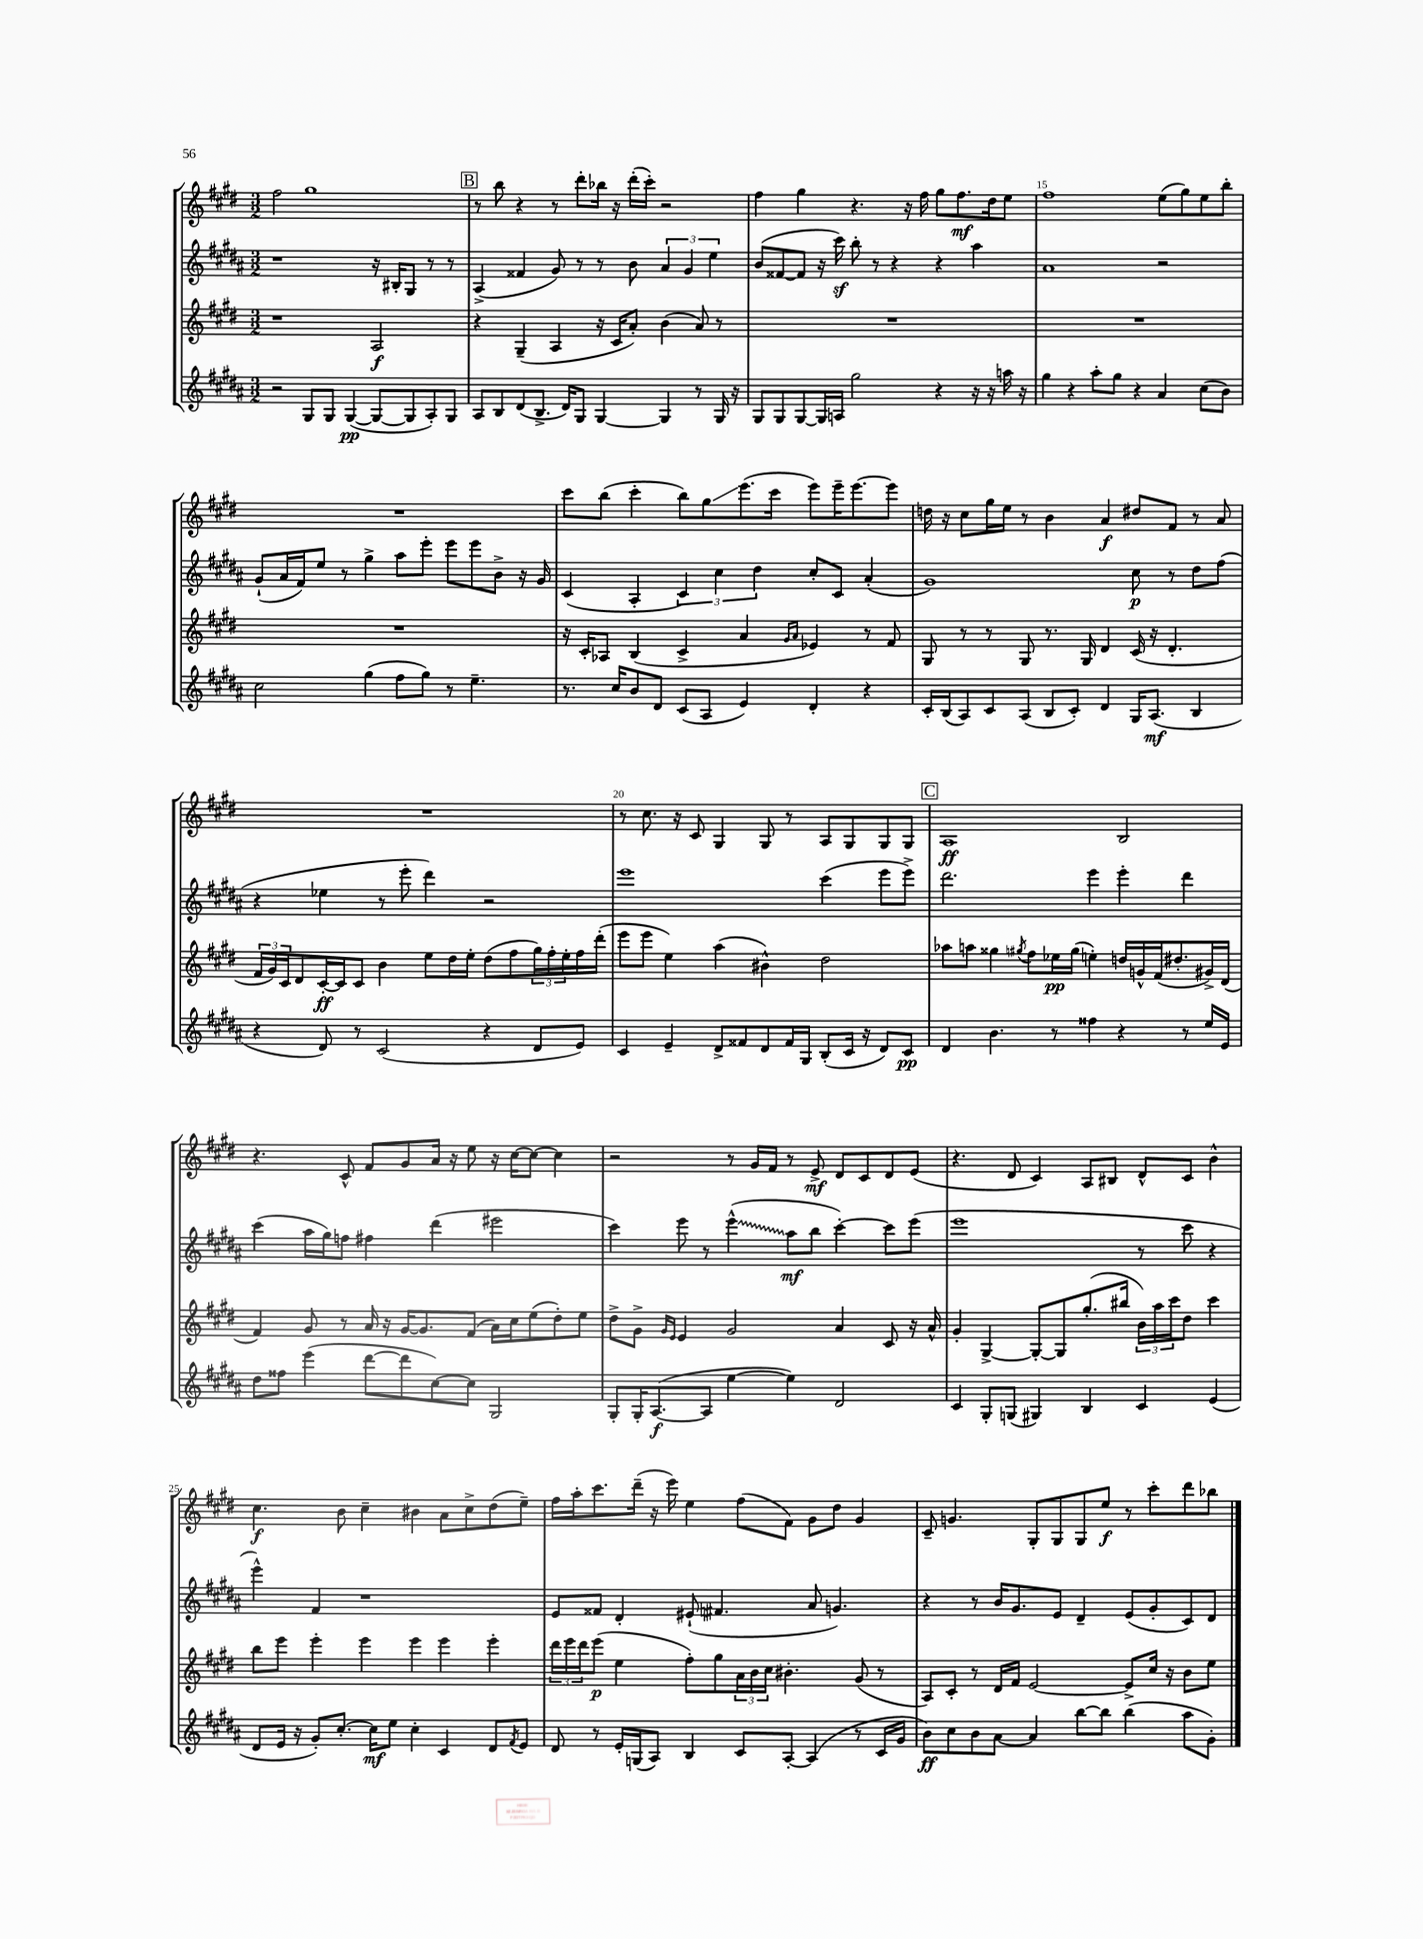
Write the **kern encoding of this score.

**kern	**kern	**kern	**kern
*staff4	*staff3	*staff2	*staff1
*clefG2	*clefG2	*clefG2	*clefG2
*k[f#c#g#d#a#]	*k[f#c#g#d#]	*k[f#c#g#d#a#]	*k[f#c#g#d#]
*M3/2	*M3/2	*M3/2	*M3/2
2r	1r	1r	2ff#
8G#	.	.	1gg#
8G#	.	.	.
([4G#	.	.	.
8G#_	2A	16r	.
.	.	16B#'	.
8G#]	.	8G#	.
8A#')	.	8r	.
8G#	.	8r	.
=	=	=	=
8A#	4r	(4A#^	8r
8B	.	.	8bb
(8d#	(4G#~	4f##	4r
8.B^	.	.	.
.	4A	8g#)	8r
16d#)	.	.	.
8G#	.	8r	8ddd#'
[4G#	16r	8r	16bb-
.	16c#	.	16r
.	8a')	8b	(16ddd#'
.	.	.	16ccc#')
4G#]	(4b	6a#	2r
.	.	6g#	.
8r	8a)	.	.
.	.	6ee	.
16G#	8r	.	.
16r	.	.	.
=	=	=	=
8G#	1.r	(8b	4ff#
8G#	.	[8f##	.
[8G#	.	8f##]	4gg#
16G#]	.	16r	.
16A	.	16ccc#)	.
2gg#	.	8bb'	4.r
.	.	8r	.
.	.	4r	.
.	.	.	16r
.	.	.	16ff#
4r	.	4r	8gg#
.	.	.	8.ff#
16r	.	4aa#	.
16r	.	.	16dd#
16aa	.	.	8ee
16r	.	.	.
=	=	=	=
4gg#	1.r	1a#	1ff#
4r	.	.	.
8aa#'	.	.	.
8gg#	.	.	.
4r	.	.	.
4a#	.	2r	(8ee
.	.	.	8gg#)
(8cc#	.	.	8ee
8b)	.	.	8bb'
=	=	=	=
2cc#	1.r	(8g#`	1.r
.	.	16a#	.
.	.	16f#)	.
.	.	8ee	.
.	.	8r	.
(4gg#	.	4gg#^	.
8ff#	.	8aa#	.
8gg#)	.	8eee'	.
8r	.	8eee	.
4.ee~	.	8eee	.
.	.	8b^	.
.	.	16r	.
.	.	16g#	.
=	=	=	=
8.r	16r	(4c#	8ccc#
.	16c#'	.	.
.	8A-	.	(8bb
16cc#	.	.	.
8b	(4B	4A#'	4ccc#'
8d#	.	.	.
(8c#	4c#^	6c#)	8bb)
8A#	.	.	8gg#
.	.	6cc#	.
4e)	4a	.	(8.eee
.	.	6dd#	.
.	.	.	16ccc#
.	16qqg#	.	.
.	16qqa	.	.
4d#'	4e-)	8cc#'	8eee)
.	.	8c#	16eee~
.	.	.	[8.eee
4r	8r	(4a#'	.
.	8f#	.	8eee]
=	=	=	=
16c#'	8G#	1g#)	16dd
(16B	.	.	16r
8A#)	8r	.	8cc#
8c#	8r	.	16gg#
.	.	.	16ee
(8A#	8G#	.	8r
8B	8.r	.	4b
8c#')	.	.	.
.	16G#	.	.
4d#	4d#	.	4a
16G#	(16c#	8cc#	8dd#
(8.A#	16r	.	.
.	4.d#'	8r	8f#
4B	.	8dd#	8r
.	.	(8ff#	8a
=	=	=	=
4r	24f#	4r	1.r
.	24g#)	.	.
.	24c#	.	.
.	8d#	.	.
8d#)	[16c#'	4ee-	.
.	16c#]	.	.
8r	8c#	.	.
(2c#	4b	8r	.
.	.	8eee'	.
.	8ee	4ddd#)	.
.	16dd#	.	.
.	16ee'	.	.
4r	(8dd#	2r	.
.	8ff#	.	.
8d#	24gg#)	.	.
.	24ff#'	.	.
.	24ee'	.	.
8e)	16ff#	.	.
.	(16ddd#'	.	.
=	=	=	=
4c#	8eee	1eee	8r
.	8eee	.	8.cc#
4e~	4ee)	.	.
.	.	.	16r
.	.	.	8c#
8d#^	(4aa	.	4G#
8f##	.	.	.
8d#	4b#^^)	.	8G#
16f##	.	.	8r
16G#	.	.	.
(8B'	2dd#	(4ccc#	8A
16c#	.	.	8G#
16r	.	.	.
8d#)	.	8eee	8G#
8c#	.	8eee^)	8G#
=	=	=	=
4d#	8aa-	2.ddd#	1A
.	8aa	.	.
4.b	4gg##	.	.
.	8qgg#	.	.
.	8ff#	.	.
8r	16ee-	.	.
.	(16gg#	.	.
4ff##	4ee')	4eee	.
4r	16dd	4eee'	2B
.	16g^^	.	.
.	(16f#	.	.
.	8.dd#'	.	.
8r	.	4ddd#	.
16ee	16g#^)	.	.
16e	(16d#	.	.
=	=	=	=
8dd#	4f#)	(4ccc#	4.r
8ff##	.	.	.
(4eee	8g#	16aa#	.
.	.	16gg#)	.
.	8r	8ff	8c#^^
[8ddd#	16a	4ff#	8f#
.	16r	.	.
8ddd#]	[16g#	.	8g#
.	8.g#]	.	.
[8cc#)	.	(4ddd#	16a
.	.	.	16r
8cc#]	(8f#	.	8ee
2G#	16a)	2eee#	16r
.	16cc#	.	[16cc#
.	(8ee	.	8cc#_
.	8dd#')	.	4cc#]
.	8ee	.	.
=	=	=	=
8G#'	8dd#^	4ccc#)	2r
16G#'	8g#^	.	.
([8.A#	.	.	.
.	16qqg#	.	.
.	16qqe	.	.
.	4e	8eee	.
8A#]	.	8r	.
[4ee	2g#	(4eee^^	8r
.	.	.	16g#
.	.	.	16f#
4ee])	.	8aa#	8r
.	.	8bb	8e^
2d#	4a	[4ccc#')	8d#
.	.	.	8c#
.	8c#	8ccc#]	8d#
.	16r	(8eee	(8e
.	16a^^	.	.
=	=	=	=
4c#	4g#'	1eee	4.r
8G#'	[4G#^	.	.
(8G	.	.	8d#
4G#)	8G#'_	.	4c#)
.	8G#]	.	.
4B	(8.gg#'	.	8A
.	.	.	8B#
.	16bb#	.	.
4c#	24b)	8r	8d#^^
.	24aa	.	.
.	24ccc#	.	.
.	8dd#	8ccc#	8c#
(4e	4ccc#	4r	4b^^
=	=	=	=
8d#	8bb	4eee^^)	4.cc#
16e	8eee	.	.
16r	.	.	.
8g#')	4eee'	4f#	.
[8.cc#'	.	.	8b
.	4eee	1r	4cc#~
16cc#]	.	.	.
8ee	.	.	.
4cc#'	4eee	.	4b#
4c#	4eee	.	8a
.	.	.	8cc#^
8d#	4eee'	.	(8dd#
8qf#	.	.	.
8e	.	.	8ee~)
=	=	=	=
8d#	24ddd#	8e	16ff#
.	24eee	.	.
.	.	.	16aa'
.	24ddd#	.	.
8r	(8eee	8f##	8.ccc#
16e'	4ee	4d#'	.
(16G	.	.	(16ddd#~
8A#)	.	.	16r
.	.	.	16eee)
4B	8ff#')	(8e#`	4ee
.	8gg#	4.f#	.
8c#	24a	.	(8ff#
.	24b	.	.
.	24cc#	.	.
[8A#'	4.b#'	.	8f#)
(4A#]	.	8a#	8g#
.	.	4.g)	8dd#
8r	(8g#	.	4g#
16c#	8r	.	.
16g#	.	.	.
=	=	=	=
8b)	8A)	4r	8c#~
8cc#	8c#'	.	4.g
8b	8r	8r	.
[8a#	16d#	16b	.
.	16f#	8.g#	.
4a#]	[2e	.	8G#'
.	.	8e	8G#
[8bb	.	4d#~	8G#
8bb]	.	.	8ee
(4bb	8e^]	(8e	8r
.	16cc#	8g#'	8ccc#'
.	16r	.	.
8aa#	8b	8c#)	8ddd#
8g#')	8ee	8d#	8bb-
==	==	==	==
*-	*-	*-	*-
